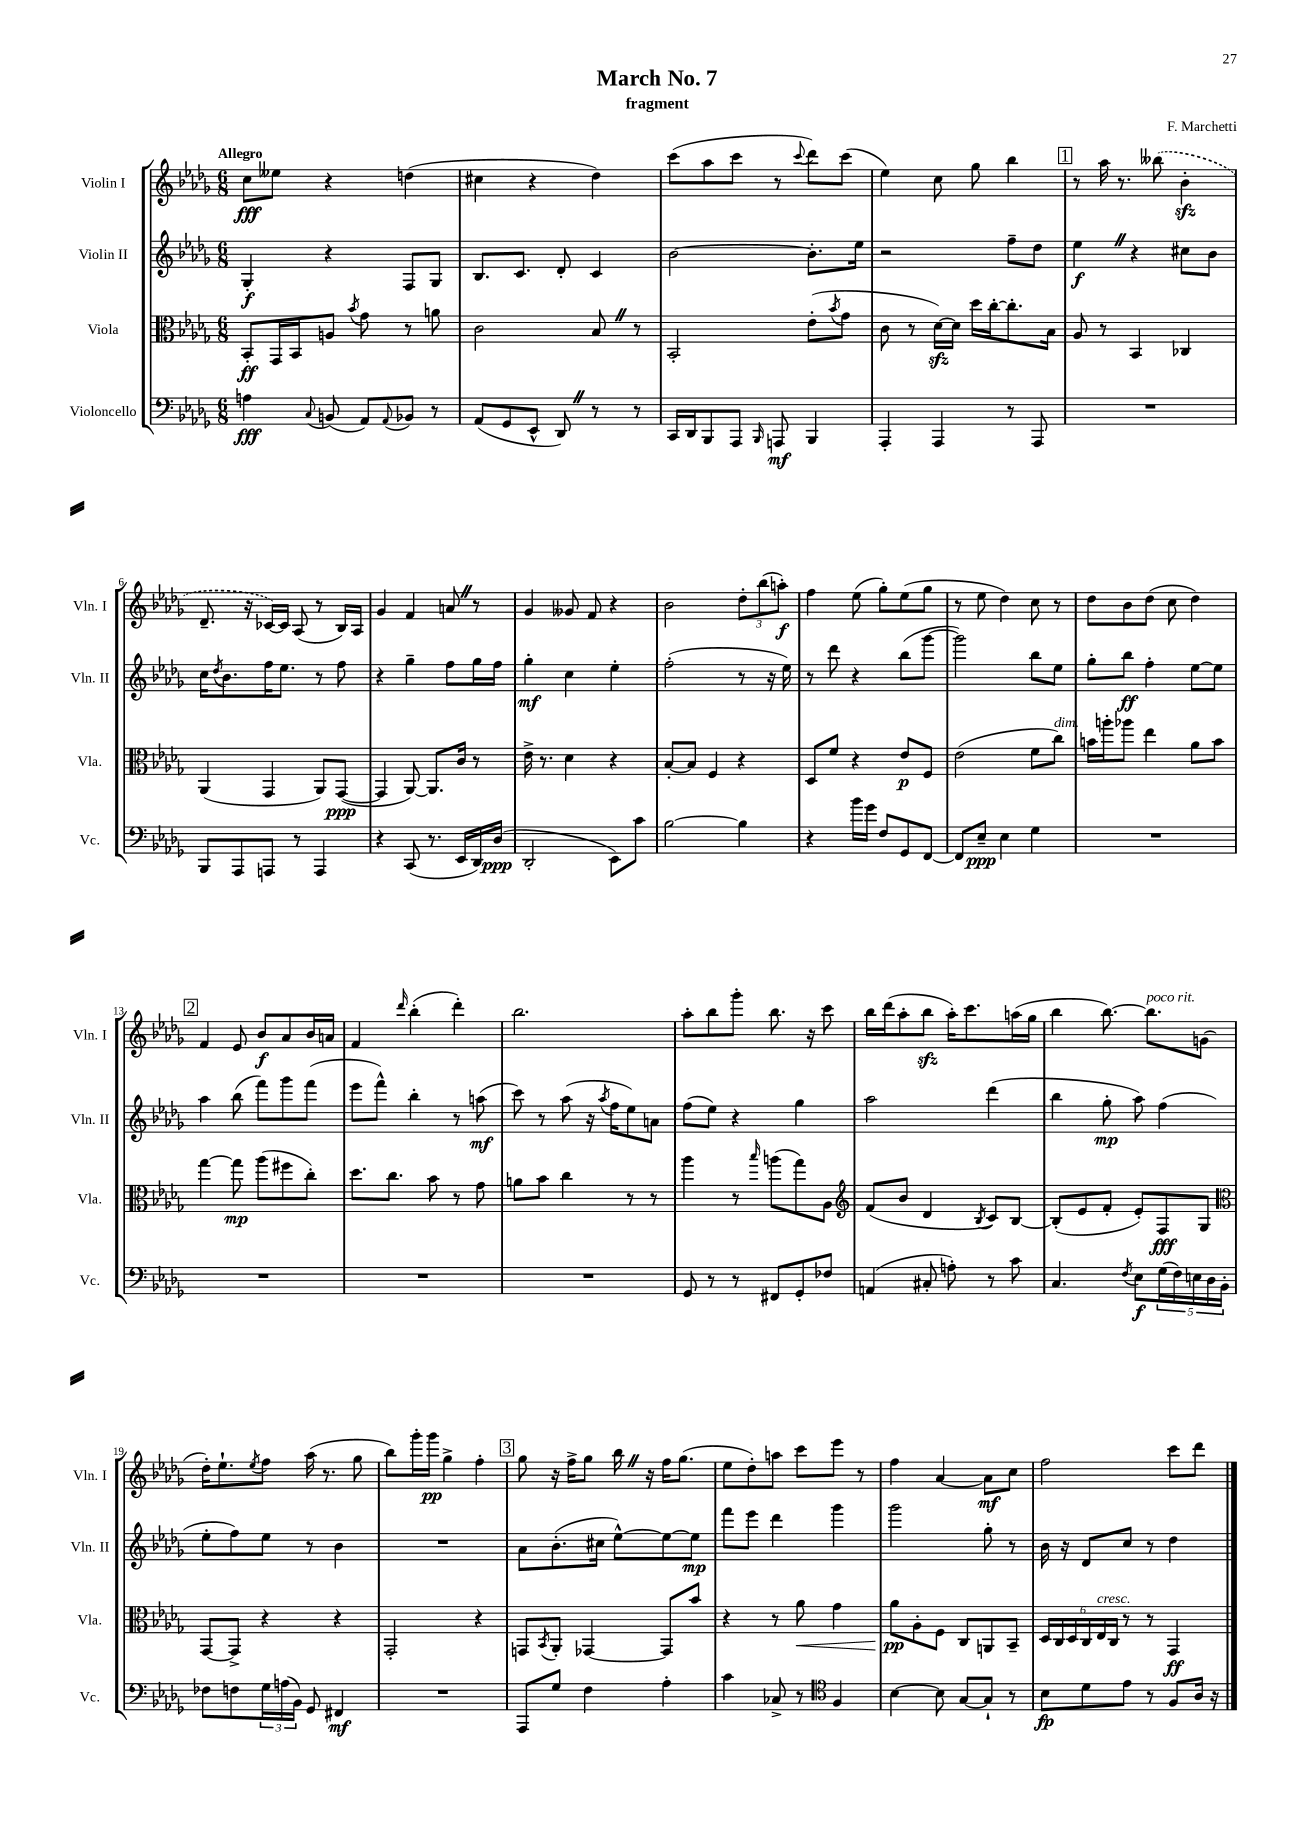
\header { title = "March No. 7" composer = "F. Marchetti" subtitle = "fragment" }
<<
\new StaffGroup <<
\new Staff = "s0" \with { instrumentName = "Violin I" shortInstrumentName = "Vln. I" } {
    \clef treble \key des \major \numericTimeSignature \time 6/8 \tempo "Allegro"
    c''8\fff eeses''8 r4 d''4( |
    cis''4 r4 des''4) |
    c'''8( aes''8 c'''8 r8 \appoggiatura { c'''8 } des'''8) c'''8( |
    ees''4) c''8 ges''8 bes''4 |
    \mark \markup { \box "1" } r8 aes''16 r8. \once \slurDashed beses''8( bes'4-.\sfz |
    des'8.-- r16 ces'16~) ces'16 aes8( r8 bes16) aes16 |
    ges'4 f'4 a'8 \once \override BreathingSign.text = \markup { \musicglyph "scripts.caesura.straight" } \breathe r8 |
    ges'4 geses'8 f'8 r4 |
    bes'2 \tuplet 3/2 { des''8-. bes''8( a''8-.\f) } |
    f''4 ees''8( ges''8-.) ees''8( ges''8 |
    r8 ees''8 des''4) c''8 r8 |
    des''8 bes'8 des''8( c''8 des''4) |
    \mark \markup { \box "2" } f'4 ees'8 bes'8\f aes'8 bes'16 a'16 |
    f'4 \grace { des'''16 } bes''4-.( des'''4-.) |
    bes''2. |
    aes''8-. bes''8 ges'''8-. bes''8. r16 c'''8 |
    bes''16 des'''16( aes''8-. bes''8\sfz aes''16-.) c'''8. a''16( ges''16 |
    bes''4 bes''8.~) bes''8.^\markup { \italic "poco rit." } g'8( |
    des''16-.) ees''8.-! \acciaccatura { ees''8 } f''8 aes''16( r8. ges''8 |
    bes''8) ges'''16-. ges'''16\pp ges''4-> f''4-. |
    \mark \markup { \box "3" } ges''8 r16 f''16-> ges''8 bes''16 \once \override BreathingSign.text = \markup { \musicglyph "scripts.caesura.straight" } \breathe r16 f''16 ges''8.( |
    ees''8 des''8-.) a''8 c'''8 ees'''8 r8 |
    f''4 aes'4~ aes'8\mf c''8 |
    f''2 c'''8 des'''8 \bar "|." |
}
\new Staff = "s1" \with { instrumentName = "Violin II" shortInstrumentName = "Vln. II" } {
    \clef treble \key des \major \numericTimeSignature \time 6/8
    ges4-.\f r4 f8 ges8 |
    bes8. c'8. des'8-. c'4 |
    bes'2~ bes'8.-. ees''16 |
    r2 f''8-- des''8 |
    \mark \markup { \box "1" } ees''4\f \once \override BreathingSign.text = \markup { \musicglyph "scripts.caesura.straight" } \breathe r4 cis''8 bes'8 |
    c''16 \acciaccatura { des''8 } bes'8. f''16 ees''8. r8 f''8 |
    r4 ges''4-- f''8 ges''16 f''16 |
    ges''4-.\mf c''4 ees''4-. |
    f''2-.( r8 r16 ees''16) |
    r8 des'''8 r4 bes''8( ges'''8~ |
    ges'''2) bes''8 ees''8 |
    ges''8-. bes''8\ff f''4-. ees''8~ ees''8 |
    \mark \markup { \box "2" } aes''4 bes''8( f'''8) ges'''8 f'''8( |
    ees'''8 f'''8-^) bes''4-. r8 a''8\mf( |
    c'''8) r8 aes''8( r16 \acciaccatura { aes''8 } f''16 ees''8) a'8 |
    f''8( ees''8) r4 ges''4 |
    aes''2 des'''4( |
    bes''4 ges''8-.\mp aes''8) f''4( |
    ees''8-. f''8) ees''8 r8 bes'4 |
    R2. |
    \mark \markup { \box "3" } aes'8 bes'8.-.( cis''16 ees''8~-^) ees''8~ ees''8\mp |
    f'''8 ees'''8 des'''4 ges'''4 |
    ges'''2 ges''8-. r8 |
    bes'16 r16 des'8 c''8 r8 des''4 \bar "|." |
}
\new Staff = "s2" \with { instrumentName = "Viola" shortInstrumentName = "Vla." } {
    \clef alto \key des \major \numericTimeSignature \time 6/8
    bes,8-.\ff ges,16 bes,16 a8 \acciaccatura { bes'8 } ges'8 r8 a'8 |
    c'2 bes8 \once \override BreathingSign.text = \markup { \musicglyph "scripts.caesura.straight" } \breathe r8 |
    bes,2-. ees'8-.( \acciaccatura { bes'8 } ges'8 |
    c'8 r8 des'16~\sfz) des'16 des''16 c''16~-. c''8.-. bes16 |
    \mark \markup { \box "1" } aes8 r8 bes,4 ces4 |
    aes,4( ges,4 aes,8) ges,8~\ppp( |
    ges,4 aes,8~) aes,8. c'16 r8 |
    ees'16-> r8. des'4 r4 |
    bes8~-. bes8 f4 r4 |
    des8 f'8 r4 ees'8\p f8 |
    ees'2( f'8 c''8^\markup { \italic "dim." }) |
    b'16 a''16-. aes''8 ees''4 aes'8 b'8 |
    \mark \markup { \box "2" } ges''4~ ges''8\mp aes''8( fis''8 c''8-.) |
    des''8. c''8. bes'8 r8 ges'8 |
    a'8 bes'8 c''4 r8 r8 |
    aes''4 r8 \grace { bes''16 } a''8( ges''8) aes8 |
    \clef treble f'8( bes'8 des'4 \acciaccatura { bes8 } c'8) bes8~ |
    bes8-.( ees'8 f'8-. ees'8-.) f8\fff ges8 |
    \clef alto ges,8~ ges,8-> r4 r4 |
    ges,2-. r4 |
    \mark \markup { \box "3" } g,8 \acciaccatura { bes,8 } aes,8-. ges,4~ ges,8 bes'8 |
    r4 r8 aes'8\< ges'4 |
    aes'8\pp\! aes8-. f8 c8 a,8 bes,8-- |
    \tuplet 6/4 { des16 c16 des16 c16 ees16^\markup { \italic "cresc." } c16 } r8 r8 ges,4\ff \bar "|." |
}
\new Staff = "s3" \with { instrumentName = "Violoncello" shortInstrumentName = "Vc." } {
    \clef bass \key des \major \numericTimeSignature \time 6/8
    a4\fff \appoggiatura { c8 } b,8( aes,8) \appoggiatura { aes,8 } bes,8 r8 |
    aes,8( ges,8 ees,8-^ des,8) \once \override BreathingSign.text = \markup { \musicglyph "scripts.caesura.straight" } \breathe r8 r8 |
    c,16 des,16 bes,,8 aes,,8 \grace { bes,,16 } a,,8\mf bes,,4 |
    aes,,4-. aes,,4 r8 aes,,8 |
    \mark \markup { \box "1" } R2. |
    bes,,8 aes,,8 a,,8 r8 a,,4 |
    r4 c,8( r8. ees,16 des,16) des16\ppp( |
    des,2-. ees,8) c'8 |
    bes2~ bes4 |
    r4 bes'16 ges'16 f8 ges,8 f,8~ |
    f,8 ees8--\ppp ees4 ges4 |
    R2. |
    \mark \markup { \box "2" } R2. |
    R2. |
    R2. |
    ges,8 r8 r8 fis,8 ges,8-. fes8 |
    a,4( cis8-. a8-.) r8 c'8 |
    c4. \acciaccatura { f8 } ees8\f \tuplet 5/4 { ges16( f16) e16 des16 bes,16-. } |
    fes8 f8 \tuplet 3/2 { ges16 a16( bes,16) } ges,8 fis,4\mf |
    R2. |
    \mark \markup { \box "3" } aes,,8 ges8 f4 aes4-. |
    c'4 ces8-> r8 \clef tenor f4 |
    bes4~ bes8 ges8~ ges8-! r8 |
    bes8\fp des'8 ees'8 r8 f8 aes16 r16 \bar "|." |
}
>>
>>
